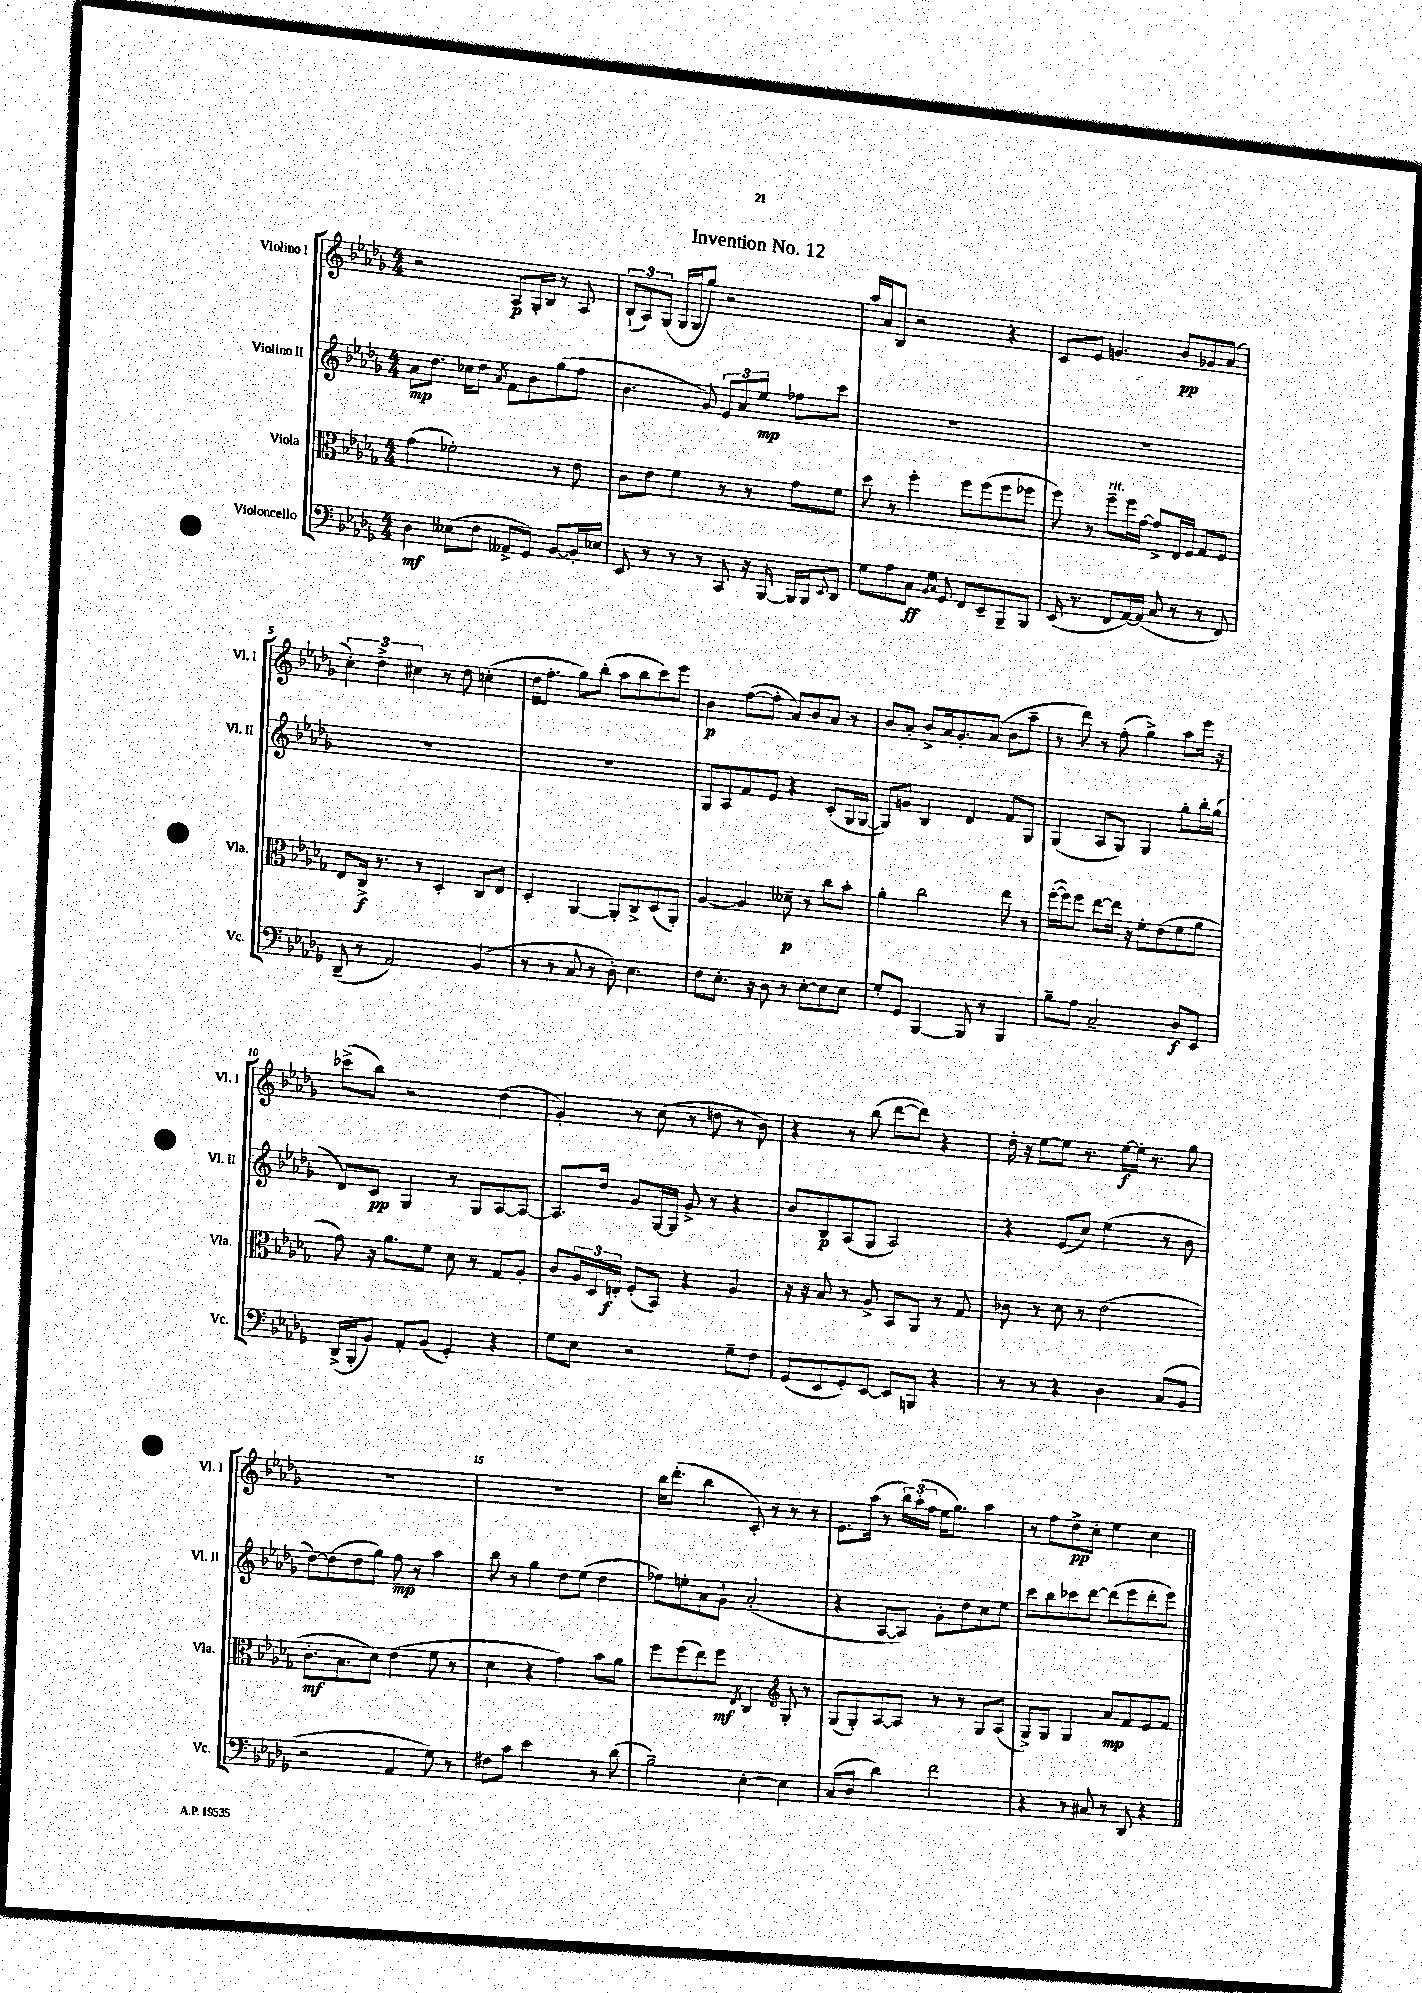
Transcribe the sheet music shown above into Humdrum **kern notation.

**kern	**kern	**kern	**kern
*staff4	*staff3	*staff2	*staff1
*clefF4	*clefC3	*clefG2	*clefG2
*k[b-e-a-d-g-]	*k[b-e-a-d-g-]	*k[b-e-a-d-g-]	*k[b-e-a-d-g-]
*M4/4	*M4/4	*M4/4	*M4/4
4D-	(4g-	8a-	2r
.	.	8.dd-	.
(8E--	2f-')	.	.
.	.	16cc-	.
8F	.	8dd-	.
.	.	8qa-	.
8AA--^	.	8f	8A-
8GG-)	.	8b-	16G-'
.	.	.	16B-
[8BB-	8r	(8gg-	8r
16BB-']	8e-	8ff	8A-
16E-	.	.	.
=	=	=	=
8EE-	8c	4.b-	(12B-`
.	.	.	12A-)
8r	8e-	.	.
.	.	.	(12G-
8r	4f	.	16G-
.	.	.	16G-
8r	.	8g-)	8gg-)
8CC	8r	12e-	2r
.	.	12a-	.
16r	8r	.	.
.	.	12ee-	.
[16BBB-	.	.	.
16BBB-]	8g-	8ff-	.
16BBB-	.	.	.
8qqEE-	.	.	.
8DD-	8f	8ccc	.
=	=	=	=
8G-	8dd-	1r	16aa-
.	.	.	16a-
8A-	8r	.	8B-
8C	4ff'	.	2r
16qqBB-	.	.	.
16qqC	.	.	.
8GG-	.	.	.
8FF	8ff	.	.
8EE-~	(8ff	.	.
8BBB-~	8ff	.	4r
8BBB-	8ff-	.	.
=	=	=	=
(16EE-	8ff)	1r	8c
8.r	.	.	.
.	8r	.	8e-
8FF	8ff~	.	4.g
[16AA-)	16ff	.	.
(16AA-]	[16g-	.	.
8C	8g-^]	.	.
8r	16E-	.	8b-
.	16F	.	.
8r	8G-	.	8g-
8FF)	8F	.	(8a-
=	=	=	=
(8DD-~	8E-	1r	6cc')
8r	16C^	.	.
.	.	.	6dd-^
.	8.r	.	.
2AA-)	.	.	.
.	.	.	6cc#
.	8r	.	.
.	4D-'	.	8r
.	.	.	8dd-
(4BB-	8C	.	(4cc'
.	8E-	.	.
=	=	=	=
8r	4D-'	1r	16dd-
.	.	.	8.ff'
8r	.	.	.
8C	[4AA-	.	8gg-)
8r	.	.	(8bb-'
8D-')	8AA-']	.	8aa-
4.E-	8C^	.	8bb-
.	(8D-	.	8ccc)
.	8AA-')	.	8eee-
=	=	=	=
8F	[4A-	8G-	4b-
8.E-'	.	8A-	.
.	4A-]	8f	([8ff
16r	.	.	.
8D-	.	8e-	8ff']
8r	8d--~	4r	8a-)
[8E-'	8r	.	8b-
8E-]	8cc	(8c'	8a-
8E-	8b-'	16G-	8r
.	.	[16G-	.
=	=	=	=
8G-'	4a-'	8G-])	8b-
8GG-	.	8g	8a-'
[4BBB-	2cc	4B-	8b-^
.	.	.	16a-
.	.	.	8.g-'
8BBB-]	.	4d-	.
8r	.	.	(8a-
4BBB-	8ee-	8f	8b-
.	8r	8G-	8aa-~
=	=	=	=
8B-~	([16ff'	(4G-	8r
.	16ff])	.	.
8A-	8ff	.	8ddd-)
2C~	[8ee-	8A-	8r
.	16ee-]	8G-)	(8ff'
.	16r	.	.
.	8f'	4G-	4gg-^)
.	(8e-	.	.
8D-	8f	8gg-'	8aa-
8EE-	8a-	16bb-'	16eee-
.	.	(16gg-	16r
=	=	=	=
(16DD-^	8g-)	8d-)	(8ccc-^
16BBB-'	.	.	.
8BB-)	16r	8c	8bb-)
.	8.a-	.	.
8AA-'	.	4G-	2r
(8BB-	8f	.	.
4GG-')	8d-	8r	.
.	8r	8G-	.
4r	8G-	[8A-	(4dd-
.	8A-'	8A-_	.
=	=	=	=
8G-	8c	8.A-]	4g-')
8E-	24A-	.	.
.	24D-	.	.
.	.	16dd-	.
.	24E'	.	.
2r	(8F'	8g-	8r
.	8BB-)	[16G-	(8cc
.	.	16G-]	.
.	4r	8g-^	8r
.	.	8r	8dd
8G-~	4A-	4r	8r
8F	.	.	8b-)
=	=	=	=
(8GG-	16r	8b-	4r
.	16r	.	.
8EE-	8B-	8B-	.
8GG-')	8r	(8A-	8r
[8EE-	8A-^	8G-	(8bb-
8EE-]	8BB-	2A-)	[8ddd-
8BBB	8AA-	.	8ddd-])
4r	8r	.	4r
.	8G-	.	.
=	=	=	=
8r	8c-	4r	16dd-'
.	.	.	16r
8r	8r	.	[8ee-
4r	8d-	(8e-	8ee-]
.	8r	8cc)	8.r
4D-	(2e-	(4ee-	.
.	.	.	[16ee-
.	.	.	16ee-']
.	.	.	8.r
(8C	.	8r	.
8BB-	.	8b-	8gg-
=	=	=	=
2r	8.c'	[8dd-)	1r
.	.	(8dd-]	.
.	8.B-	.	.
.	.	8dd-	.
.	8d-)	8gg-)	.
4AA-	(4e-	8ff	.
.	.	8r	.
8G-)	8f	4aa-	.
8r	8r	.	.
=	=	=	=
8F#	4d-	8bb-	1r
8c	.	8r	.
2e-	4r	4gg-	.
.	4g-)	8dd-	.
.	.	(8ee-	.
8r	8b-	4dd-	.
(8d-	8a-	.	.
=	=	=	=
2B-~)	8ff	8ff-)	16bb-
.	.	.	(8.ddd-'
.	(8ff	8ee'	.
.	8ee-)	8a-	4bb-
.	8ff	8g-`	.
.	8qE-	.	.
[4E-'	4C	(2a-'	8c')
.	.	.	8r
*	*clefG2	*	*
4E-]	8G-'	.	8r
.	8r	.	8r
=	=	=	=
(8C	(8G-	4r	8.e-
8D-	8G-')	.	.
.	.	.	(16aa-
4d-)	[8A-	[8A-	8r
.	8A-]	8A-])	24bb-)
.	.	.	(24aa-'
.	.	.	24ff
2f	8r	8g-'	16ee-
.	.	.	8.gg-)
.	8r	8dd-	.
.	8G-	8cc	4aa-
.	(8A-	8ee-	.
=	=	=	=
4r	8G-^)	8ccc	8r
.	8G-	8bb-	8ff
8r	4G-	8ccc-	8dd-^
8C#	.	[8ddd-	8cc'
8r	8a-	(8ddd-]	4ee-
8DD-	8f	8eee-	.
4r	8e-	8ddd-'	4cc
.	8f	8eee-)	.
==	==	==	==
*-	*-	*-	*-
